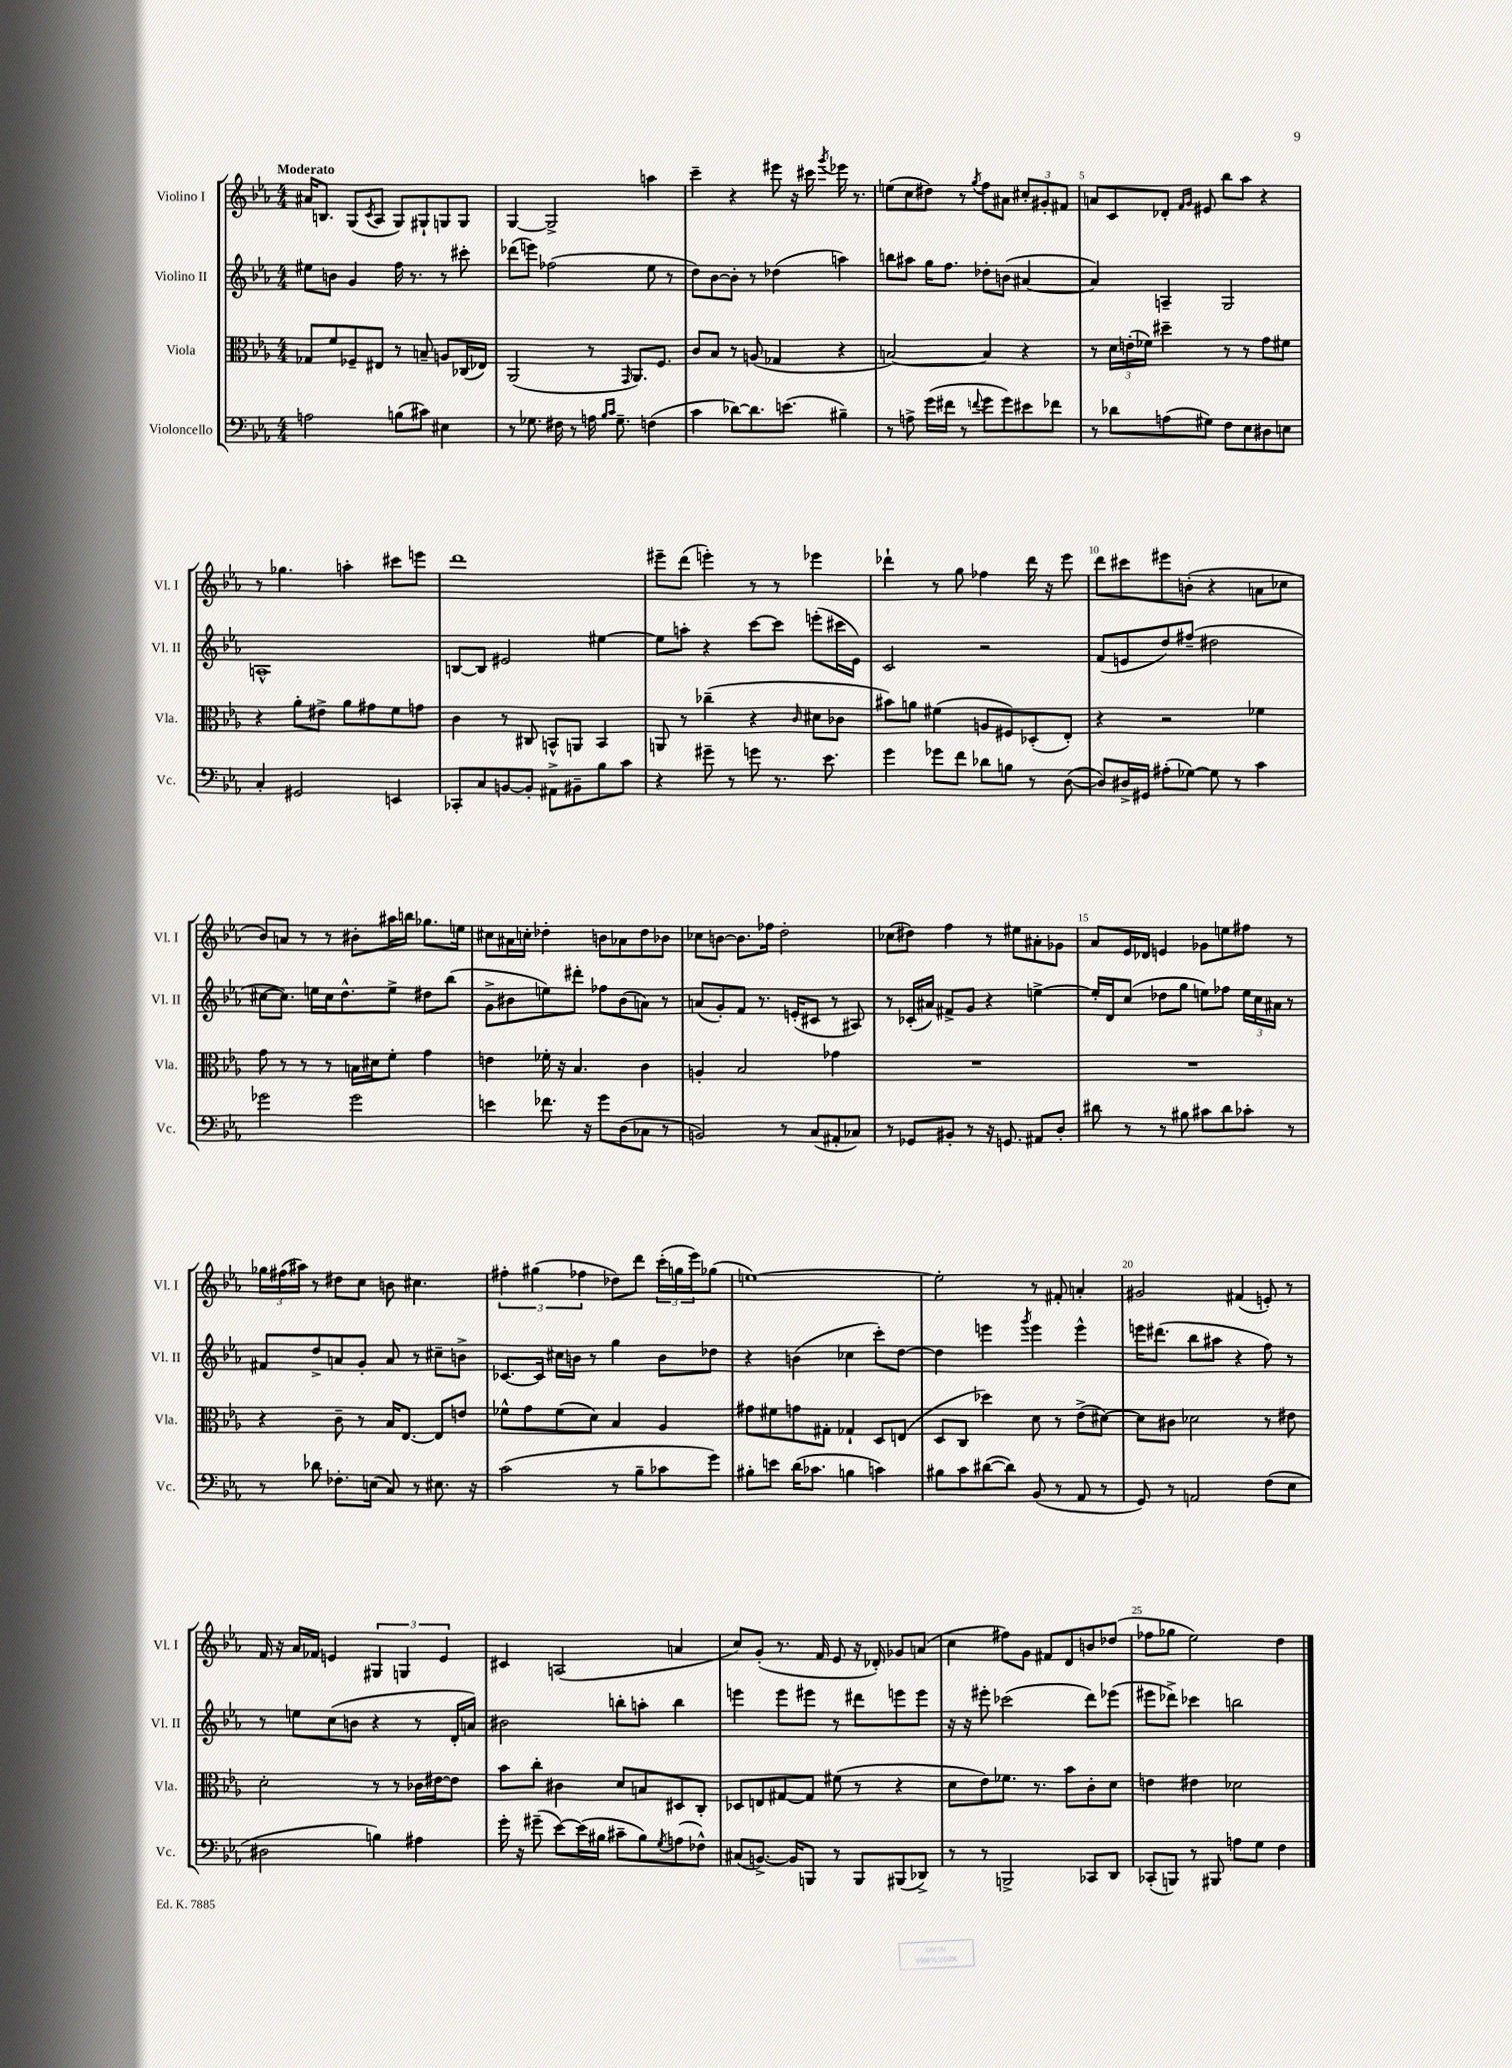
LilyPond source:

<<
\new StaffGroup <<
\new Staff = "s0" \with { instrumentName = "Violino I" shortInstrumentName = "Vl. I" } {
    \clef treble \key ees \major \numericTimeSignature \time 4/4 \tempo "Moderato"
    ais'16 b8. g8( \acciaccatura { c'8 } aes8 g8) gis8-! g8 g8 |
    g4~ g2-> a''4 |
    c'''4-- r4 eis'''8 r16 cis'''16 \acciaccatura { g'''8 } ees'''16 r8. |
    e''8( c''8 dis''8) r8 \acciaccatura { g''8 } f''8 ais'8 \tuplet 3/2 { cis''8-. gis'8-. fis'8 } |
    a'8 c'8 des'8-. \grace { f'16 g'16 } eis'8 bes''8 aes''8 r4 |
    r8 ges''4. a''4-. cis'''8 e'''8 |
    d'''1 |
    eis'''8-- d'''8( e'''4-.) r8 r8 ees'''4 |
    des'''4-! r8 g''8 fes''4 des'''16 r16 ees'''8 |
    d'''8 cis'''8 eis'''8 b'8-.( r4 a'8 ces''8 |
    bes'8) a'8 r8 r8 bis'8-. ais''16 b''16 ges''8. e''16 |
    cis''8 ais'16 c''16-. des''4-. b'8 aes'8 des''8 bes'8 |
    ces''8 b'8~ b'8. fes''16 d''2-. |
    ces''8( dis''8) f''4 r8 eis''8 ais'8-. ges'8 |
    aes'8 ees'16 des'16 e'4 ges'8 e''8 fis''8 r8 |
    \tuplet 3/2 { ges''16 fis''16( ais''16) } r8 dis''8 c''8 b'8 cis''4. |
    \tuplet 3/2 { fis''4-. gis''4( fes''4 } des''8) d'''8 \tuplet 3/2 { c'''16-.( g''16 ees'''16) } ges''8( |
    e''1~) |
    e''2-. r8 fis'8-. a'4-. |
    gis'2 fis'4( e'8-.) r8 |
    f'16 r16 aes'16 fes'16 e'4 \tuplet 3/2 { gis4 g4 e'4 } |
    cis'4 a2( a'4 |
    c''8) g'8-.( r8. f'16 ees'8 r16 des'16-.) ges'8 a'8( |
    c''4 fis''8) g'8 fis'8 d'8 b'8 des''8( |
    fes''8 ges''8 ees''2) d''4 \bar "|." |
}
\new Staff = "s1" \with { instrumentName = "Violino II" shortInstrumentName = "Vl. II" } {
    \clef treble \key ees \major \numericTimeSignature \time 4/4
    eis''8 b'8 g'4 f''16 r8. r8 cis'''8-. |
    des'''8( e'''8) fes''2( ees''8 r8 |
    d''8) bes'8~ bes'8-. r8 des''4( a''4) |
    b''8 ais''8 g''16 f''8. des''8-. b'8( ais'4~ |
    ais'4) a4-- g2 |
    a1-^ |
    b8~ b8 eis'2 eis''4~ |
    eis''8 a''8-. r4 c'''8~ c'''8 e'''8-.( cis'''16 ees'16) |
    c'2 r2 |
    f'8( e'8 d''8) fis''8--( dis''2 |
    cis''8~ cis''8.) e''16 cis''16 d''8.-^ e''8-> dis''8 bes''8( |
    g'8-> bis'8 e''8) dis'''8-. fes''8 bis'8( a'8) r8 |
    a'8( g'8-.) f'8 r8. e'16-.( cis'8 r8 ais8) |
    r8 ces'16-.( ais'16) fis'8-> g'8 r4 e''4~-> |
    e''16-. d'16 c''8( des''8 g''8 e''8) fes''8 \tuplet 3/2 { e''16 c''16 ais'16 } r8 |
    fis'8 d''8-> a'8 g'8-. a'8 r8 cis''8-- b'8-> |
    ces'8.~ ces'16 cis''16 b'16 r8 g''4 b'8 des''8 |
    r4 b'4( ces''4 c'''8-.) d''8~ |
    d''4 e'''4 \acciaccatura { g'''8 } e'''4 e'''4-^ |
    e'''16 dis'''8.( bes''8 ais''8 r4 f''8) r8 |
    r8 e''8 c''8( b'8 r4 r8 d'16-. a'16) |
    bis'2 b''8-. a''8-. b''4 |
    e'''4 e'''8 eis'''8 r8 dis'''8 e'''8 e'''8 |
    r16 r16 eis'''8-. ces'''2( d'''8) ees'''8( |
    eis'''8 des'''8->) ces'''4 b''2 \bar "|." |
}
\new Staff = "s2" \with { instrumentName = "Viola" shortInstrumentName = "Vla." } {
    \clef alto \key ees \major \numericTimeSignature \time 4/4
    ges8 f'8 fes8-- eis8 r8 b8-- a8 ces16( ees16) |
    aes,2( r8 \grace { g,16 } aes,8.) f8. |
    c'8 bes8 r8 a8( ges4 r4 |
    b2~) b4 r4 |
    r8 \tuplet 3/2 { d'16 e'16-.( fes'16) } dis''4-- r8 r8 g'8 fis'8 |
    r4 aes'8-. eis'8-> aes'8 gis'8 f'8 g'8 |
    c'4 r8 cis8 b,8-^ a,8 b,4 |
    a,8 r8 ces''4--( r4 \grace { c'16 } dis'8 ces'8 |
    bis'8) a'8 fis'4( a8 fis8) des8-.( ees8-.) |
    r4 r2 fes'4 |
    g'8 r8 r8 r8 b16 dis'16 f'8-. g'4 |
    e'4 fes'16-. r16 bes4. c'4 |
    a4-. bes2 ges'4 |
    R1 |
    R1 |
    r4 c'8-- r8 bes16 ees8.~ ees8 e'8 |
    fes'8-^ g'8 fes'8( d'8) bes4 aes4 |
    gis'8 fis'8 g'8 gis8-. ges4-! d8 e8( |
    d8 c8 des''4) d'8 r8 ees'8->( dis'8~) |
    dis'8 cis'8 des'2 r8 eis'8 |
    d'2-. r8 r8 ces'16 eis'16~ eis'8 |
    bes'8 c''8-. cis'4 d'8 b8 dis8 c8-. |
    des8 e8 gis8~ gis8 fis'8( r8 r4 |
    d'8 ees'8) fes'8. r8. bes'8 c'8-. d'8 |
    e'4 eis'4 des'2 \bar "|." |
}
\new Staff = "s3" \with { instrumentName = "Violoncello" shortInstrumentName = "Vc." } {
    \clef bass \key ees \major \numericTimeSignature \time 4/4
    a2 b8( cis'8) eis4 |
    r8 ges8. fis16 r8 a16 \grace { bes16 c'16 } ges8.-- f4( |
    c'4 des'8~) des'8. e'8.( bis4--) |
    r8 a8-> g'16( fis'16 r8 \appoggiatura { f'8 } g'8 g'8) eis'8 fes'8 |
    r8 des'8 a8( gis8) f8 ees8 dis8 e8 |
    c4-. gis,2 e,4 |
    ces,8-. c8 b,8~ b,8-. ais,8-> bis,8-- bes8 c'8 |
    r4 gis'8-- r8 g'8 r8. ees'8. |
    g'4 ges'8 f'8 des'8 b8 r8 d8~( |
    d8) dis16-> gis,16 ais8-.( ges8~) ges8 r8 c'4 |
    ges'2 ges'2 |
    e'4 fes'8. r16 g'8 d8( ces8 r8 |
    b,2) r8 c8( ais,8-. ces8) |
    r8 ges,8 bis,8-. r8 r16 g,8. ais,8 d8-. |
    dis'8 r8 r8 bis8 cis'8 dis'8 ces'8-. r8 |
    r8 des'8 fes8.-. e16( c8) r8 eis8. r16 |
    c'2( r8 bes8-- ces'8 g'8) |
    bis8-. e'8 d'16( ces'8. b4 c'4) |
    bis8 c'8 dis'8~( dis'8) bes,8( r8 aes,8 r8 |
    g,8) r8 a,2 f8( ees8 |
    dis2 b4) ais4 |
    g'16-. r16 gis'8--( ees'8~) ees'16( bis16 cis'8-- bis8) \acciaccatura { g8 } a8( fes8-^) |
    cis8( b,8.~->) b,16 b,,8 r8 b,,8 bis,,8( des,8->) |
    r8 r8 b,,2-> ces,8 d,8 |
    ces,8-.( b,,8) r8 bis,,8 a8 g8 f4 \bar "|." |
}
>>
>>
\layout { \context { \Score \override BarNumber.break-visibility = ##(#f #t #t) barNumberVisibility = #(every-nth-bar-number-visible 5) } }
